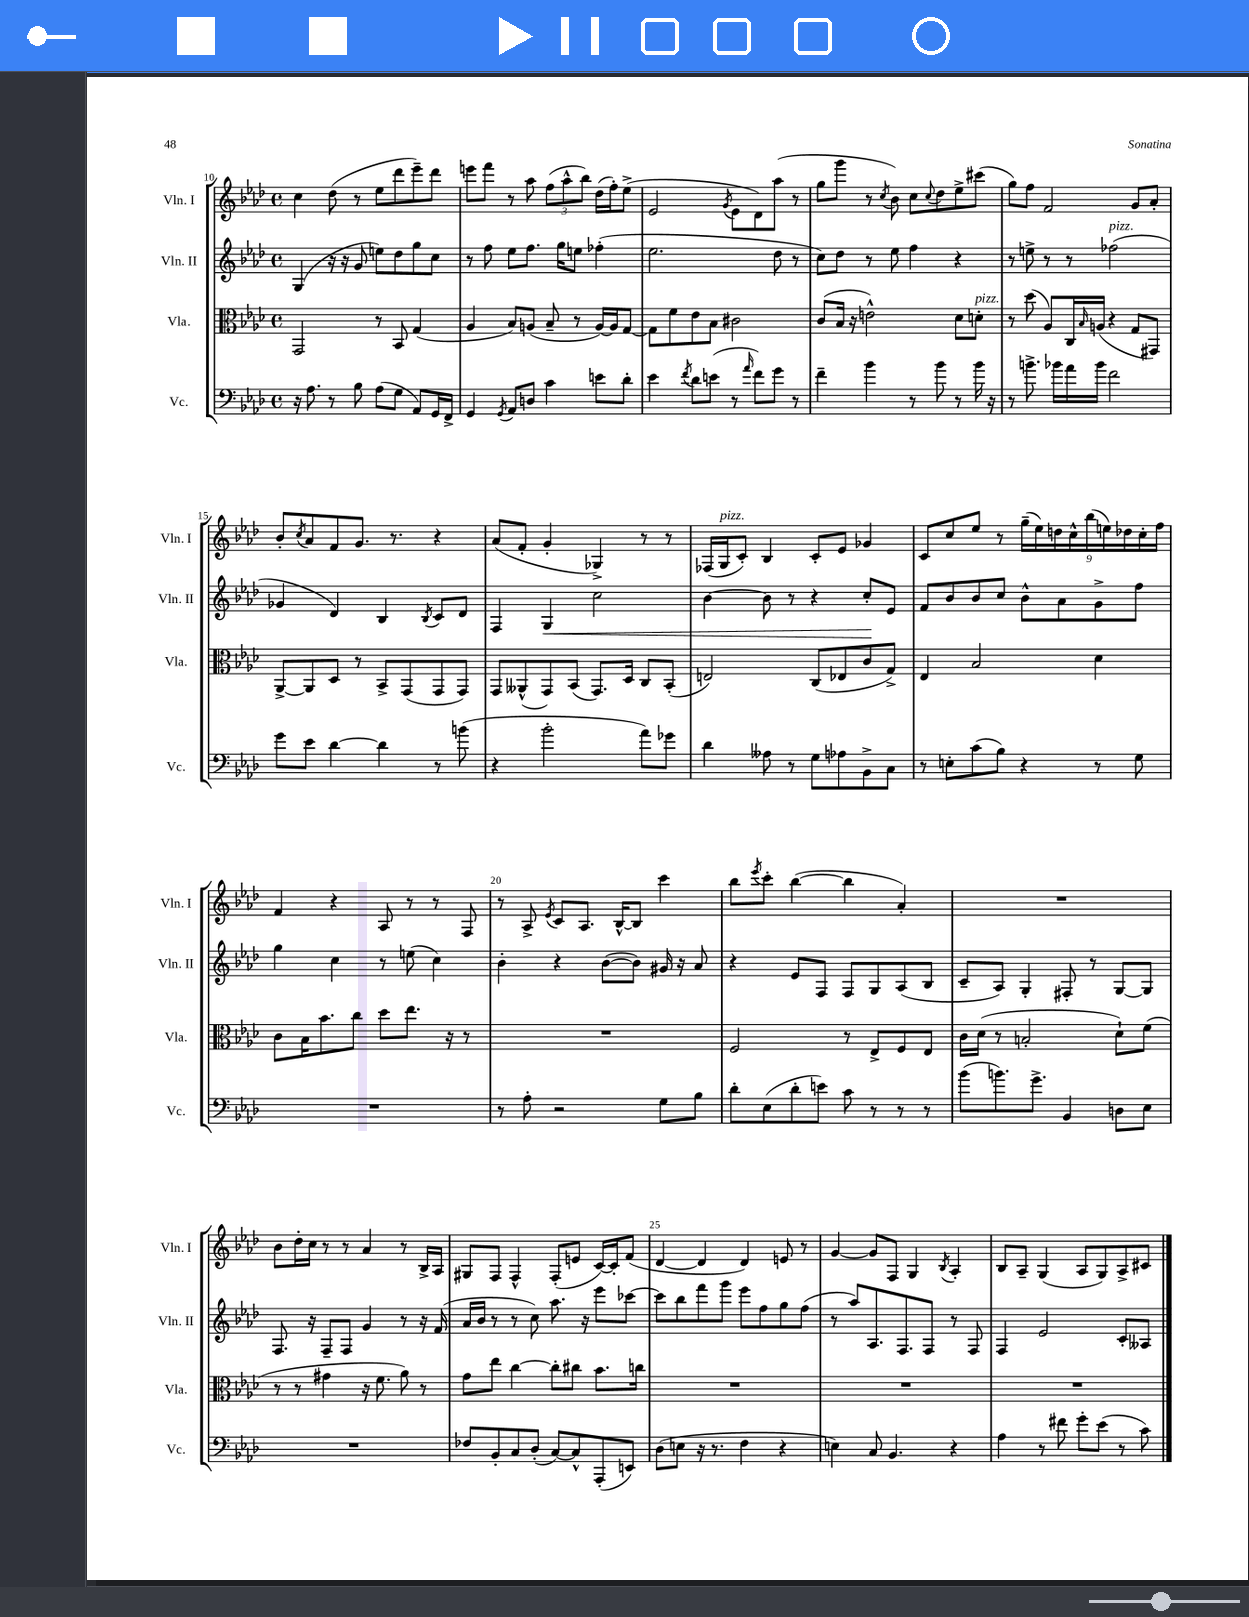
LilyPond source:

<<
\new StaffGroup <<
\new Staff = "s0" \with { instrumentName = "Vln. I" shortInstrumentName = "Vln. I" } {
    \clef treble \key aes \major \defaultTimeSignature \time 4/4
    c''4 des''8( r8 ees''8 des'''8 ees'''8--) des'''8 |
    e'''8 f'''8 r8 aes''8 \tuplet 3/2 { f''8( aes''8-^ bes''8) } des''16( f''16-.) ees''8->( |
    ees'2 \acciaccatura { g'8 } ees'8 des'8) aes''8( r8 |
    g''8 g'''8 r8 \acciaccatura { c''8 } bes'8) c''8 \appoggiatura { c''8 } des''8 ees''8-> cis'''8( |
    g''8) f''8 f'2 g'8 aes'8-. |
    bes'8-. \acciaccatura { c''8 } aes'8 f'8 g'8. r8. r4 |
    aes'8( f'8-. g'4-. ges4->) r8 r8 |
    fes16( g16^\markup { \italic "pizz." } c'8-.) bes4 c'8-. ees'8 ges'4 |
    c'8 c''8 ees''8 r8 \tuplet 9/8 { g''16--( ees''16) d''16 c''16-^ bes''16( e''16) des''16 c''16-. f''16 } |
    f'4 r4 aes8 r8 r8 f8 |
    r8 aes8-> \acciaccatura { ees'8 } c'8 aes8. bes16~-^ bes8 c'''4 |
    bes''8 \acciaccatura { ees'''8 } c'''8-. bes''4~( bes''4 aes'4-.) |
    R1 |
    bes'8 des''16-. c''16 r8 r8 aes'4 r8 bes16-> aes16 |
    gis8 f8 f4-^ f8-.( e'8 c'16~) c'16-. f'8( |
    des'4~ des'4 des'4) e'8 r8 |
    g'4~ g'8 f8 g4 \acciaccatura { bes8 } aes4-. |
    bes8 aes8-- g4( aes8 g8) aes8-> cis'8 \bar "|." |
}
\new Staff = "s1" \with { instrumentName = "Vln. II" shortInstrumentName = "Vln. II" } {
    \clef treble \key aes \major \defaultTimeSignature \time 4/4
    g4( r16 r16 g'8 e''8) des''8 g''8 c''8 |
    r8 f''8 ees''8 f''8. g''16 e''8 fes''4-.( |
    ees''2. des''8 r8 |
    c''8) des''8 r8 ees''8 f''4 r4 |
    r8 e''8-> r8 r8 fes''2^\markup { \italic "pizz." }( |
    ges'4 des'4) bes4 \acciaccatura { bes8 } c'8 des'8 |
    f4 g4\< c''2 |
    bes'4~ bes'8 r8 r4 c''8-.\! ees'8 |
    f'8 bes'8 bes'8 c''8 bes'8-^ aes'8 g'8-> f''8 |
    g''4 c''4 r8 e''8( c''4) |
    bes'4-. r4 bes'8~( bes'8) gis'16 r16 aes'8 |
    r4 ees'8 f8 f8 g8 aes8( bes8 |
    c'8-- aes8) g4-. fis8-. r8 g8~ g8 |
    f8. r16 f8-- f8 g'4 r8 r16 f'16( |
    aes'16 bes'16 r8 r8 c''8) aes''8. r16 ees'''8 ces'''8~ |
    ces'''8 bes''8 f'''8 g'''8 ees'''8 f''8 g''8 f''8( |
    r8 aes''8) aes8. f8. f8 r8 f8 |
    f4 ees'2 c'8-. aeses8 \bar "|." |
}
\new Staff = "s2" \with { instrumentName = "Vla." shortInstrumentName = "Vla." } {
    \clef alto \key aes \major \defaultTimeSignature \time 4/4
    g,2 r8 bes,8 g4( |
    aes4 bes8) a8( bes8-- r8 a16~) a16 g8~ |
    g8 f'8 ees'8 bes8 cis'2 |
    c'8( bes16 r16 e'2-^) des'8 d'8-.^\markup { \italic "pizz." } |
    r8 des''8( aes8) c16 \grace { bes16 } a16( r4 g8 gis,8) |
    aes,8~-> aes,8 des8 r8 bes,8-> g,8( g,8 g,8) |
    g,8 aeses,8-^( g,8) bes,8( g,8.) des16 c8 bes,8-.( |
    e2) c8( ees8 c'8 g8->) |
    ees4 bes2 des'4 |
    c'8 bes16 bes'8. c''8 des''8 ees''8. r16 r8 |
    R1 |
    f2 r8 ees8-> f8 ees8 |
    c'16 des'16( r8 b2-. des'8-!) f'8( |
    r8 r8 gis'4 r16 f'8. aes'8) r8 |
    g'8 ees''8 c''4~ c''8-. cis''8 bes'8. c''16 |
    R1 |
    R1 |
    R1 \bar "|." |
}
\new Staff = "s3" \with { instrumentName = "Vc." shortInstrumentName = "Vc." } {
    \clef bass \key aes \major \defaultTimeSignature \time 4/4
    r16 aes8. r8 bes8 aes8( g8 aes,8) g,16 f,16-> |
    g,4 \acciaccatura { g,8 } aes,8 d8 c'4 e'8 des'8-. |
    ees'4 \acciaccatura { f'8 } des'8 e'8( r8 \grace { aes'16 } f'8) g'8 r8 |
    f'4-- bes'4 r8 bes'8 r8 bes'16 r16 |
    r8 b'8.-> bes'16 aes'16 bes'16 f'2 |
    g'8 ees'8 des'4~ des'4 r8 b'8( |
    r4 bes'2-. aes'8) ges'8 |
    des'4 aeses8 r8 g8 aes8 bes,8-> c8 |
    r8 e8-. c'8( bes8) r4 r8 g8 |
    R1 |
    r8 aes8-. r2 g8 bes8 |
    des'8-. ees8( des'8-. e'8) c'8 r8 r8 r8 |
    bes'8( b'8.) g'8.-> bes,4 d8 ees8 |
    R1 |
    fes8 bes,8-. c8 des8-.( c8~) c8-^ aes,,8-.( e,8) |
    des8( e8 r16 r8. f4 r4 |
    e4) c8 bes,4. r4 |
    aes4 r8 fis'8 g'8-. ees'8( r8 c'8) \bar "|." |
}
>>
>>
\layout { \context { \Score currentBarNumber = #10 \override BarNumber.break-visibility = ##(#f #t #t) barNumberVisibility = #(every-nth-bar-number-visible 5) } }
